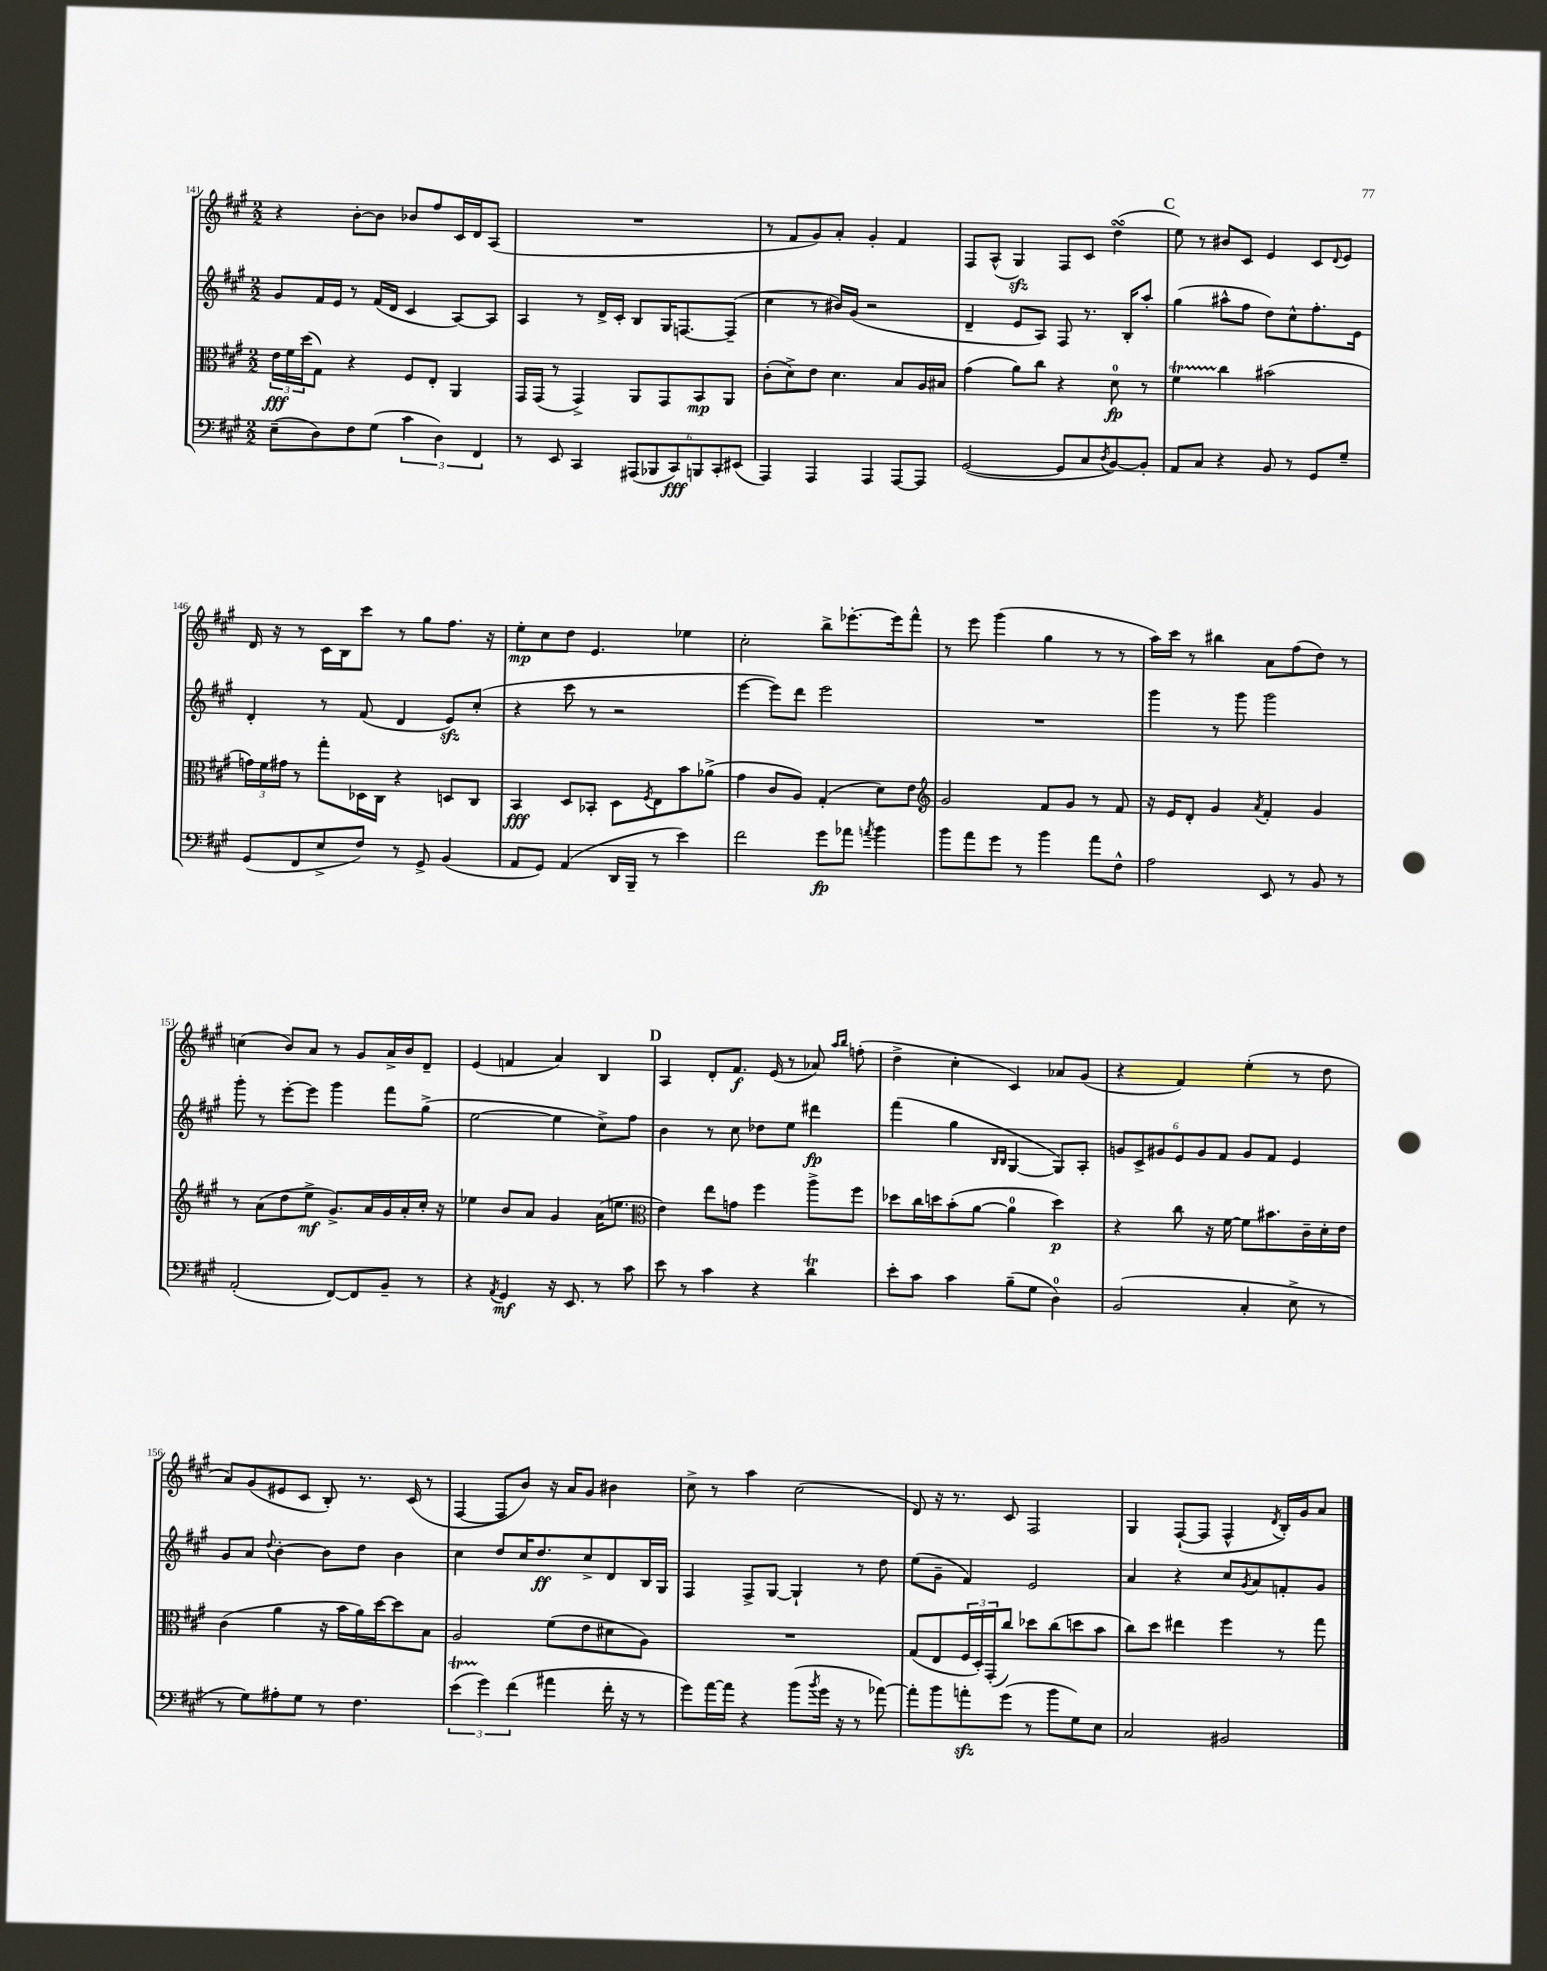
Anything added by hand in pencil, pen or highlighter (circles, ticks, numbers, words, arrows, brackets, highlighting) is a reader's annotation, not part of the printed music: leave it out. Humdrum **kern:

**kern	**dynam	**kern	**dynam	**kern	**dynam	**kern	**dynam
*part4	*part4	*part3	*part3	*part2	*part2	*part1	*part1
*staff4	*staff4	*staff3	*staff3	*staff2	*staff2	*staff1	*staff1
*clefF4	*	*clefC3	*	*clefG2	*	*clefG2	*
*k[f#c#g#]	*	*k[f#c#g#]	*	*k[f#c#g#]	*	*k[f#c#g#]	*
*M2/2	*	*M2/2	*	*M2/2	*	*M2/2	*
=141	=141	=141	=141	=141	=141	=141	=141
(8E~\L	.	24e\LL	fff	8g#/L	.	4r	.
.	.	24f#\	.	.	.	.	.
.	.	(24dd\J	.	.	.	.	.
8D\)	.	8G#\J)	.	16f#/L	.	.	.
.	.	.	.	16e/JJ	.	.	.
8F#\	.	4r	.	8r	.	[8b'\L	.
(8G#\J	.	.	.	(16f#/LL	.	8b\J]	.
.	.	.	.	16d/JJ	.	.	.
6c#\	.	8F#/L	.	4c#/	.	8b-X/L	.
.	.	8E'/J	.	.	.	8ff#/	.
6D\)	.	.	.	.	.	.	.
.	.	4AA/	.	[8A/L)	.	16c#/L	.
.	.	.	.	.	.	16d/J	.
6FF#/	.	.	.	.	.	.	.
.	.	.	.	8A/J]	.	(8A/J	.
=142	=142	=142	=142	=142	=142	=142	=142
8r	.	16GG#/LL	.	4A/	.	1r	.
.	.	(16GG#/JJ	.	.	.	.	.
8EE/	.	8r	.	.	.	.	.
4CC#/	.	4GG#^/)	.	8r	.	.	.
.	.	.	.	16d^/LL	.	.	.
.	.	.	.	16c#'/JJ	.	.	.
(12AAA#X/L	.	8AA/L	.	8B/L	.	.	.
12BBB-X/	.	.	.	.	.	.	.
.	.	8GG#/	.	16G#/K	.	.	.
12CC#/)	fff	.	.	.	.	.	.
.	.	.	.	[8.Fn/	.	.	.
12BBBn/	.	8BB/	mp	.	.	.	.
12CC#'/	.	.	.	.	.	.	.
.	.	8AA/J	.	(8F~/J]	.	.	.
(12EE#X/J	.	.	.	.	.	.	.
=143	=143	=143	=143	=143	=143	=143	=143
4AAA/)	.	(8c#'\L	.	4cc#\	.	8r	.
.	.	8d^\)	.	.	.	8f#/L	.
4AAA/	.	8e\J	.	8r	.	8g#/)	.
.	.	4.d\	.	16b#X/LL)	.	8a'/J	.
.	.	.	.	(16g#/JJ	.	.	.
4AAA/	.	.	.	2r	.	4g#'/	.
[8AAA/L	.	8B/L	.	.	.	4f#/	.
8AAA/J]	.	16A/L	.	.	.	.	.
.	.	16B#X/JJ	.	.	.	.	.
=144	=144	=144	=144	=144	=144	=144	=144
([2GG#/	.	(4g#\	.	4d~/	.	8F#/L	.
.	.	.	.	.	.	(8A^^/J	.
.	.	8a\L)	.	8e/L	.	4G#zz/)	.
.	.	8cc#\J	.	8A/J)	.	.	.
8GG#/L]	.	4r	.	8F#/	.	8F#/L	.
8C#/	.	.	.	8.r	.	8c#/J	.
8qD/	.	.	.	.	.	.	.
[8BB/)	.	8d\	fp	.	.	(4ddsSSs\	.
.	.	.	.	16B'/KL	.	.	.
8BB'/J]	.	8r	.	8aa'/J	.	.	.
!!LO:REH:place=s1:t=C
=145	=145	=145	=145	=145	=145	=145	=145
8AA/L	.	4f#T\	.	(4gg#\	.	8ee\)	.
8C#/J	.	.	.	.	.	8r	.
4r	.	4cc#\	.	8aa#X^^\L	.	8b#X/L	.
.	.	.	.	8ff#\J	.	8c#/J	.
8BB/	.	(2b#X\	.	8dd\L)	.	4e/	.
8r	.	.	.	8cc#^^\	.	.	.
8GG#/L	.	.	.	8.ff#'\	.	8c#/L	.
.	.	.	.	.	.	8qqd/	.
8G#~/J	.	.	.	.	.	8e/J	.
.	.	.	.	16e\Jk	.	.	.
!!LO:LB:g=z
=146	=146	=146	=146	=146	=146	=146	=146
(8GG#/L	.	24gn\LL)	.	4d'/	.	16d/	.
.	.	24f#\	.	.	.	.	.
.	.	.	.	.	.	16r	.
.	.	24g#X\JJ	.	.	.	.	.
8FF#/	.	8r	.	.	.	8r	.
8E^/	.	8gg#'\L	.	8r	.	16c#\LL	.
.	.	.	.	.	.	16B\J	.
8F#/J)	.	16D-X\L	.	(8f#/	.	8ccc#\J	.
.	.	16C#\JJ	.	.	.	.	.
8r	.	4r	.	4d/	.	8r	.
8GG#^/	.	.	.	.	.	8gg#\L	.
(4BB/	.	8Dn/L	.	8ezz/L)	.	8.ff#\J	.
.	.	8C#/J	.	(8cc#'/J	.	.	.
.	.	.	.	.	.	16r	.
=147	=147	=147	=147	=147	=147	=147	=147
8AA/L	.	4BB/	fff	4r	.	8ee'\L	mp
8GG#/J)	.	.	.	.	.	8cc#\	.
(4AA/	.	8D/L	.	8ccc#\	.	8dd\J	.
.	.	8BB-X'/J	.	8r	.	4.e/	.
16DD/LL	.	8D\L	.	2r	.	.	.
16BBB~/JJ	.	.	.	.	.	.	.
.	.	8qF#/	.	.	.	.	.
8r	.	8E\	.	.	.	.	.
4e\)	.	8b\	.	.	.	4ee-X\	.
.	.	(8a-X^\J	.	.	.	.	.
=148	=148	=148	=148	=148	=148	=148	=148
2f#\	.	4g#\	.	[4eee\	.	2cc#'\	.
.	.	8c#/L	.	8eee\L])	.	.	.
.	.	8A/J)	.	8ddd\J	.	.	.
8g#\L	fp	(4G#'/	.	2eee\	.	8bb^\L	.
8a-X\J	.	.	.	.	.	[8.eee-X'\	.
8qan/	.	.	.	.	.	.	.
4b\	.	8d\L)	.	.	.	.	.
.	.	.	.	.	.	16eee-\k]	.
.	.	8e\J	.	.	.	8fff#^^\J	.
=149	=149	=149	=149	=149	=149	=149	=149
*	*	*clefG2	*	*	*	*	*
8b\L	.	2g#/	.	1r	.	8r	.
8a\	.	.	.	.	.	8eee\	.
8g#\J	.	.	.	.	.	(4ggg#\	.
8r	.	.	.	.	.	.	.
4b\	.	8f#/L	.	.	.	4gg#\	.
.	.	8g#/J	.	.	.	.	.
8a\L	.	8r	.	.	.	8r	.
8F#^^\J	.	8f#/	.	.	.	8r	.
=150	=150	=150	=150	=150	=150	=150	=150
2A\	.	16r	.	4ggg#\	.	16aa\LL)	.
.	.	16e/KL	.	.	.	16ccc#\JJ	.
.	.	8d'/J	.	.	.	8r	.
.	.	4g#/	.	8r	.	4bb#X\	.
.	.	.	.	8ggg#\	.	.	.
.	.	8qa/	.	.	.	.	.
8EE/	.	4f#'/	.	2ggg#\	.	8a\L	.
8r	.	.	.	.	.	(8ff#\	.
8BB/	.	4g#/	.	.	.	8dd\J)	.
8r	.	.	.	.	.	8r	.
!!LO:LB:g=z
=151	=151	=151	=151	=151	=151	=151	=151
(2AA'/	.	8r	.	8ggg#'\	.	(4ccn\	.
.	.	(8a\L	.	8r	.	.	.
.	.	8dd\	.	[8eee'\L	.	8b/L)	.
.	.	8ee^\J	mf	8eee\J]	.	8a/J	.
[8FF#/L)	.	8.g#^/L)	.	4ggg#\	.	8r	.
8FF#/]	.	.	.	.	.	8g#/L	.
.	.	16a/L	.	.	.	.	.
8BB~/J	.	16g#/	.	8fff#\L	.	16a^/L	.
.	.	16a'/	.	.	.	16b/J	.
8r	.	16cc#'/JJ	.	(8gg#^\J	.	8d~/J	.
.	.	16r	.	.	.	.	.
=152	=152	=152	=152	=152	=152	=152	=152
4r	.	4ee-X\	.	[2ee\	.	(4e/	.
8qAA/	.	.	.	.	.	.	.
4GG#/	mf	8b/L	.	.	.	4fn/	.
.	.	8a/J	.	.	.	.	.
16r	.	4g#/	.	4ee\]	.	4a/)	.
8.EE/	.	.	.	.	.	.	.
8r	.	(16a\KL	.	8cc#^\L)	.	4B/	.
.	.	8.een\J	.	.	.	.	.
8c#\	.	.	.	8ff#\J	.	.	.
!!LO:REH:place=s1:t=D
=153	=153	=153	=153	=153	=153	=153	=153
*	*	*clefC3	*	*	*	*	*
8e\	.	4e\)	.	4b\	.	4A/	.
8r	.	.	.	.	.	.	.
4c#\	.	8ee\L	.	8r	.	8d'/L	.
.	.	8gn\J	.	8cc#\	.	8.f#/J	f
4r	.	4ff#\	.	8dd-X\L	.	.	.
.	.	.	.	.	.	(16e/	.
.	.	.	.	8ee\J	.	8r	.
4dT\	.	8aa^\L	.	4ddd#X\	fp	8a-X/)	.
.	.	.	.	.	.	16qqaa/LL	.
.	.	.	.	.	.	16qqbb/JJ	.
.	.	8ff#\J	.	.	.	(8ffn'\	.
=154	=154	=154	=154	=154	=154	=154	=154
8e'\L	.	8dd-X\L	.	(4fff#\	.	4dd^\	.
8c#\J	.	16cc#\L	.	.	.	.	.
.	.	16ddn\J	.	.	.	.	.
4c#\	.	(8b'\	.	4gg#\	.	4cc#'\	.
.	.	[8a\J	.	.	.	.	.
.	.	.	.	16qqB/LL	.	.	.
.	.	.	.	16qqB/JJ	.	.	.
(8B~\L	.	4a\]	.	[4G#/	.	4c#/)	.
8G#\J	.	.	.	.	.	.	.
4D\)	.	4dd\)	p	8G#/L])	.	8a-X/L	.
.	.	.	.	8A'/J	.	(8g#/J	.
=155	=155	=155	=155	=155	=155	=155	=155
(2BB/	.	4r	.	12gn/L	.	4r	.
.	.	.	.	12c#^/	.	.	.
.	.	.	.	12g#X/	.	.	.
.	.	8cc#\	.	12e/	.	4f#/)	.
.	.	.	.	12g#/	.	.	.
.	.	16r	.	.	.	.	.
.	.	.	.	12f#/J	.	.	.
.	.	[16f#\	.	.	.	.	.
4C#'/	.	8f#\L]	.	8g#/L	.	(4ee'\	.
.	.	8.b#X\	.	8f#/J	.	.	.
8E^\	.	.	.	4e/	.	8r	.
.	.	16c#~\L	.	.	.	.	.
8r	.	16d'\	.	.	.	8dd\	.
.	.	16e\JJ	.	.	.	.	.
!!LO:LB:g=z
=156	=156	=156	=156	=156	=156	=156	=156
8r	.	(4c#\	.	8g#/L	.	8a/L)	.
8G#\L)	.	.	.	8a/J	.	(8g#/	.
.	.	.	.	8qqdd/	.	.	.
8A#X'\	.	4a\	.	[4b'\	.	8e#X/	.
8G#\J	.	.	.	.	.	8c#/J	.
8r	.	16r	.	8b\L]	.	8B'/)	.
.	.	16b\LL	.	.	.	.	.
4.F#\	.	16a\)	.	8dd\J	.	8.r	.
.	.	[16dd\J	.	.	.	.	.
.	.	8dd\]	.	4b\	.	.	.
.	.	.	.	.	.	(16c#/	.
.	.	8B\J	.	.	.	8r	.
=157	=157	=157	=157	=157	=157	=157	=157
(6eT\	.	2A/	.	4cc#\	.	[4F#/	.
6g#\)	.	.	.	.	.	.	.
.	.	.	.	8dd/L	.	8F#/L]	.
(6f#\	.	.	.	.	.	.	.
.	.	.	.	16cc#/K	.	8b/J)	.
.	.	.	.	8.dd/	ff	.	.
4a#X\	.	(8f#\L	.	.	.	16r	.
.	.	.	.	.	.	16a/KL	.
.	.	8e\	.	8cc#^/	.	8g#/J	.
16f#'\	.	8d#X\	.	8d/	.	4b#X\	.
16r	.	.	.	.	.	.	.
8r	.	8A\J)	.	16B/L	.	.	.
.	.	.	.	16G#/JJ	.	.	.
=158	=158	=158	=158	=158	=158	=158	=158
8g#\L)	.	1r	.	4F#/	.	8cc#^\	.
[16a\L	.	.	.	.	.	8r	.
16a\JJ]	.	.	.	.	.	.	.
4r	.	.	.	8F#^/L	.	4aa\	.
.	.	.	.	[8G#/J	.	.	.
(8b\L	.	.	.	4G#`/]	.	(2cc#\	.
8qb/	.	.	.	.	.	.	.
16g#\Jk	.	.	.	.	.	.	.
16r	.	.	.	.	.	.	.
8r	.	.	.	8r	.	.	.
[8a-X\)	.	.	.	8dd\	.	.	.
=159	=159	=159	=159	=159	=159	=159	=159
8a-'\L]	.	(8G#/L	.	(8ee\L	.	8d/)	.
8b\	.	8E/	.	8g#~\J	.	16r	.
.	.	.	.	.	.	8.r	.
8anzz'\	.	24F#/L	.	4f#/)	.	.	.
.	.	24D'/)	.	.	.	.	.
.	.	(24GG#'/J	.	.	.	.	.
(8g#\J	.	8cc#/J)	.	.	.	8c#/	.
8r	.	8dd-X\L	.	2e/	.	2F#/	.
8b\L	.	(8cc#\	.	.	.	.	.
8G#\)	.	8ddn\	.	.	.	.	.
8E\J	.	8b\J	.	.	.	.	.
=160	=160	=160	=160	=160	=160	=160	=160
2C#/	.	8cc#\L)	.	4a/	.	4G#/	.
.	.	8dd\J	.	.	.	.	.
.	.	4ee#X\	.	4r	.	([8F#`/L	.
.	.	.	.	.	.	8F#/J]	.
2BB#X/	.	4ff#\	.	8cc#/L	.	4F#^^/	.
.	.	.	.	8qg#/	.	.	.
.	.	.	.	8a/	.	.	.
.	.	.	.	.	.	8qd/	.
.	.	8r	.	8fn'/	.	16B'/LL)	.
.	.	.	.	.	.	16g#/J	.
.	.	8gg#\	.	8g#/J	.	8a/J	.
==	==	==	==	==	==	==	==
*-	*-	*-	*-	*-	*-	*-	*-
